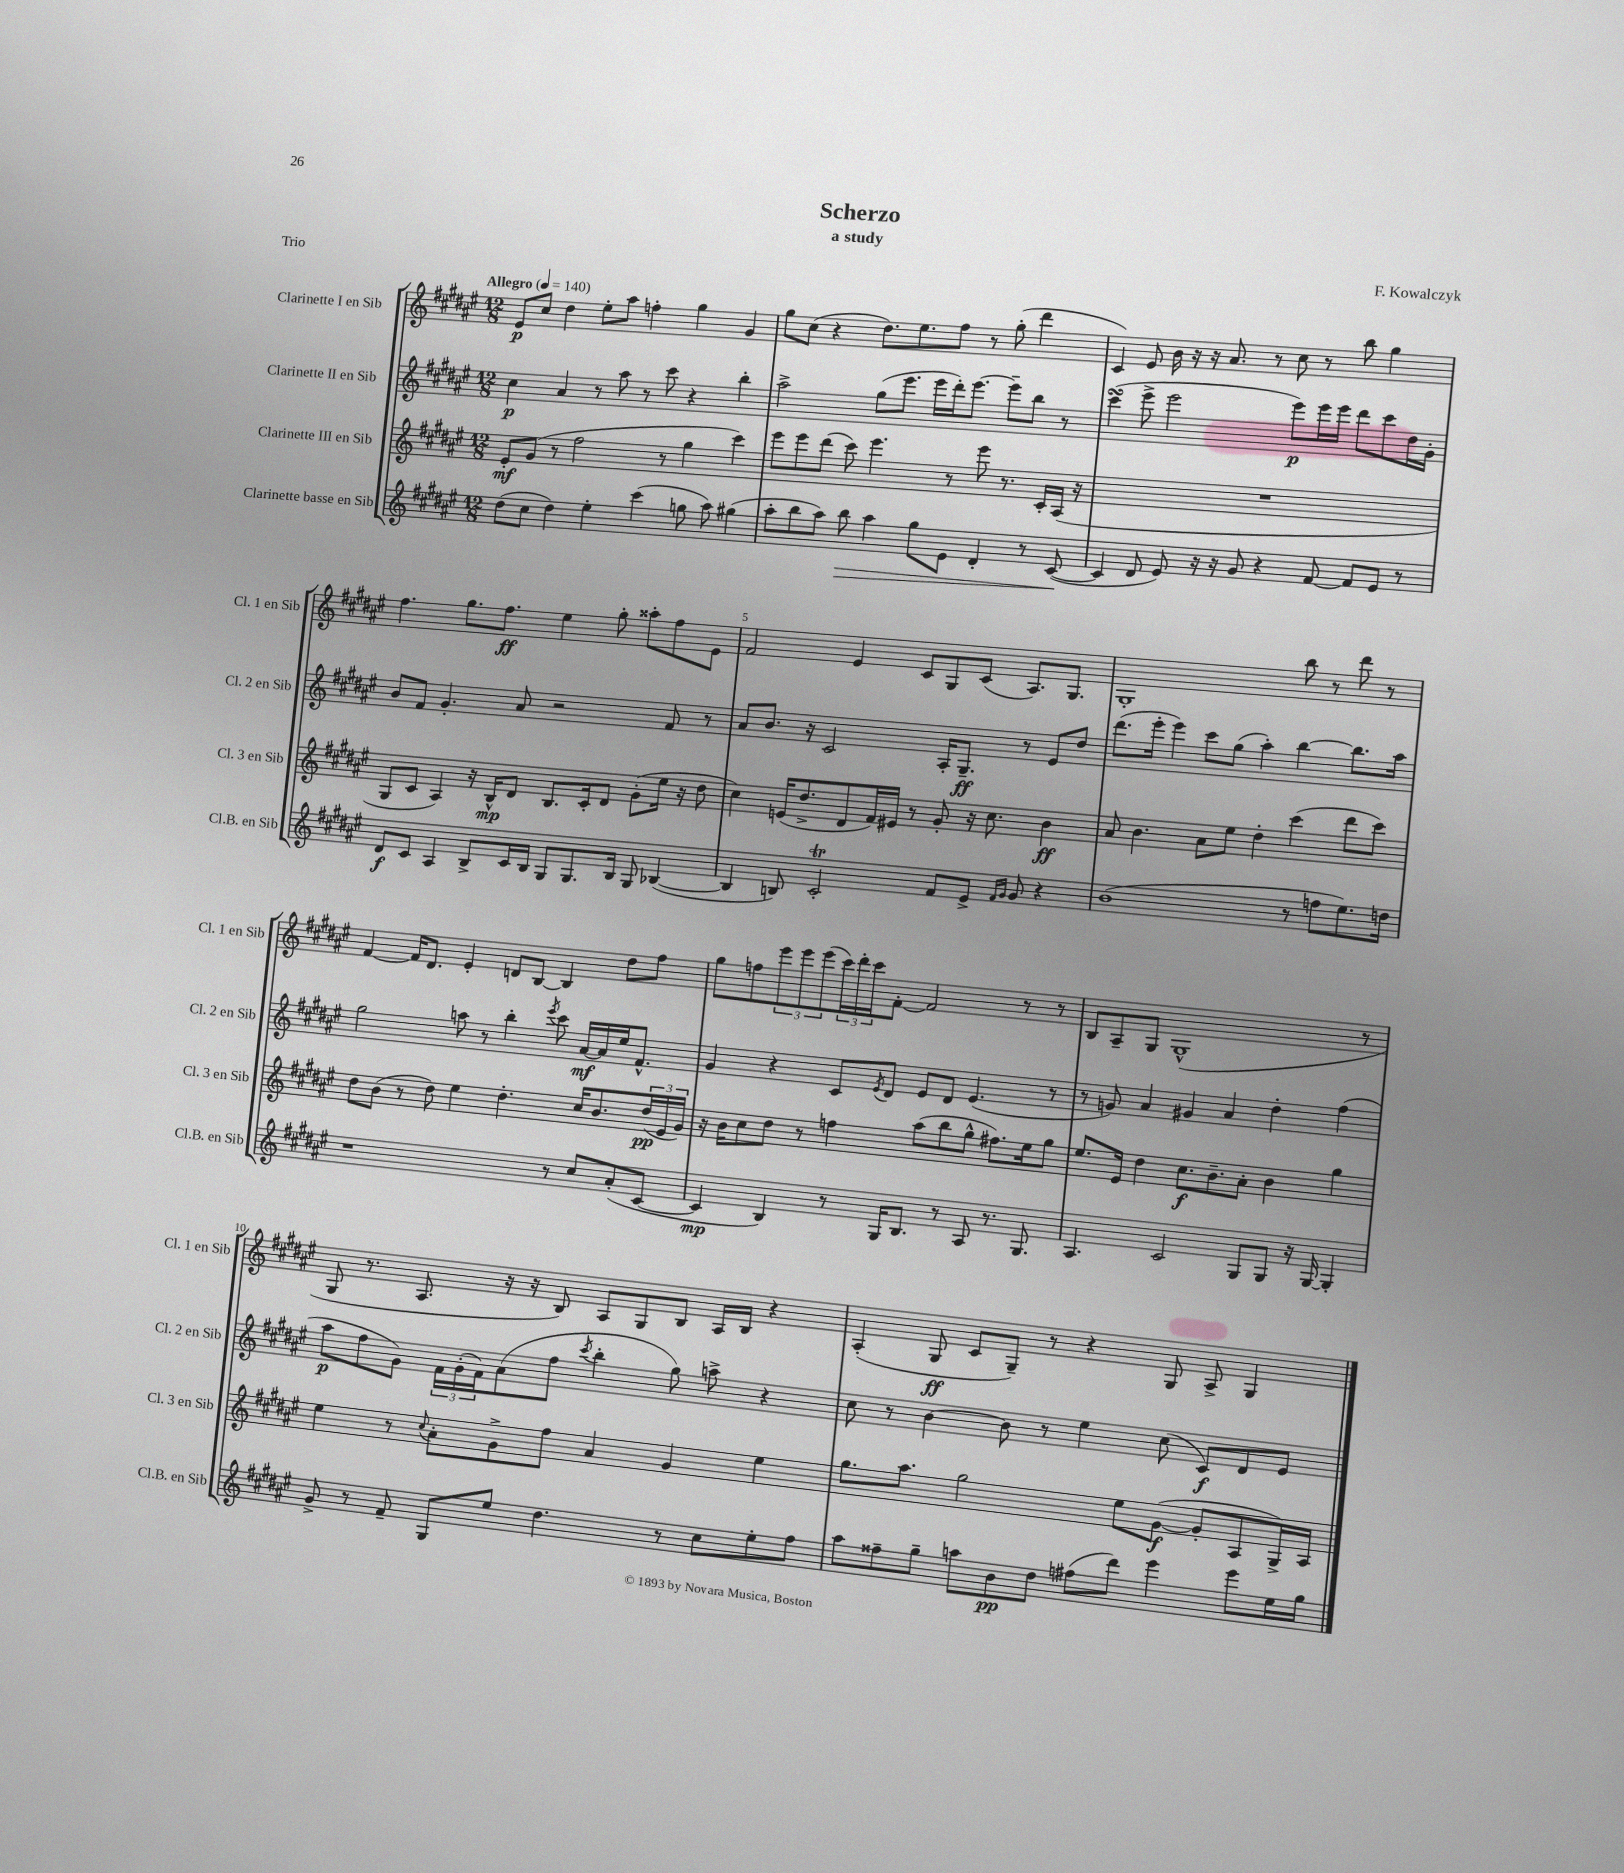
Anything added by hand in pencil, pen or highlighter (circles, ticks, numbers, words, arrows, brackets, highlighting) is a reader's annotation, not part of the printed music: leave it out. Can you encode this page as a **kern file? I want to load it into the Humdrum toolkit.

**kern	**dynam	**kern	**dynam	**kern	**dynam	**kern	**dynam
*part4	*part4	*part3	*part3	*part2	*part2	*part1	*part1
*staff4	*staff4	*staff3	*staff3	*staff2	*staff2	*staff1	*staff1
*I"Clarinette basse en Sib	*	*I"Clarinette III en Sib	*	*I"Clarinette II en Sib	*	*I"Clarinette I en Sib	*
*I'Cl.B. en Sib	*	*I'Cl. 3 en Sib	*	*I'Cl. 2 en Sib	*	*I'Cl. 1 en Sib	*
*clefG2	*	*clefG2	*	*clefG2	*	*clefG2	*
*k[f#c#g#d#a#e#]	*	*k[f#c#g#d#a#e#]	*	*k[f#c#g#d#a#e#]	*	*k[f#c#g#d#a#e#]	*
*M12/8	*	*M12/8	*	*M12/8	*	*M12/8	*
*MM140	*	*MM140	*	*MM140	*	*MM140	*
=1	=1	=1	=1	=1	=1	=1	=1
!	!	!	!	!	!	!LO:TX:a:B:t=Allegro	!
(8dd#\L	.	8e#'/L	mf	4cc#\	p	8e#/L	p
8cc#\J	.	(8g#/J	.	.	.	8cc#/J	.
4dd#\)	.	8r	.	4a#/	.	4dd#\	.
.	.	2ff#\	.	.	.	.	.
4ee#'\	.	.	.	8r	.	8ee#'\L	.
.	.	.	.	8aa#\	.	8aa#\J	.
(4ccc#\	.	.	.	8r	.	4ffn'\	.
.	.	8r	.	8ccc#\	.	.	.
8ggn\	.	4gg#\	.	4r	.	4gg#\	.
8aa#\)	.	.	.	.	.	.	.
(4gg#X\	.	4ccc#\)	.	4bb'\	.	4g#/	.
=2	=2	=2	=2	=2	=2	=2	=2
8aa#'\L	.	8eee#\L	.	2aa#^\	.	8gg#\L	.
8bb\	.	8eee#\	.	.	.	(8cc#\J	.
8aa#\J)	.	(8ddd#\J	.	.	.	4r	.
!	!LO:HP:b	!	!	!	!	!	!
8bb\	>	8ccc#\)	.	.	.	.	.
4aa#\	.	4.eee#\	.	(8gg#\L	.	8.dd#\L)	.
.	.	.	.	8.eee#\J	.	.	.
.	.	.	.	.	.	8.ee#\	.
8gg#\L	.	.	.	.	.	.	.
.	.	.	.	16eee#\LL	.	.	.
8e#\J	.	8r	.	16ddd#'\J)	.	8ff#\J	.
.	.	.	.	[8.eee#\J	.	.	.
4d#'/	.	8eee#\	.	.	.	8r	.
.	.	8.r	.	8eee#~\L]	.	(8gg#'\	.
8r	.	.	.	8bb\J	.	4ddd#\	.
.	.	16c#'/LL	.	.	.	.	.
([8c#/	.	(16A#/JJ	.	8r	.	.	.
.	.	16r	.	.	.	.	.
.	]	.	.	.	.	.	.
=3	=3	=3	=3	=3	=3	=3	=3
4c#/]	.	1.r	.	(4ccc#sSSS\	.	4c#/)	.
8d#/	.	.	.	8eee#^\	.	8e#/	.
8e#/)	.	.	.	2eee#\	.	16b\	.
.	.	.	.	.	.	16r	.
16r	.	.	.	.	.	16r	.
16r	.	.	.	.	.	8.a#/	.
8g#/	.	.	.	.	.	.	.
4r	.	.	.	.	.	8r	.
.	.	.	.	8eee#\L)	p	8cc#\	.
[8f#/	.	.	.	16eee#\L	.	8r	.
.	.	.	.	16eee#\JJ	.	.	.
8f#/L]	.	.	.	8ddd#\L	.	8bb\	.
8e#/J	.	.	.	8ccc#\	.	4gg#\	.
8r	.	.	.	16dd#\L	.	.	.
.	.	.	.	16g#'\JJ	.	.	.
!!LO:LB:g=z
=4	=4	=4	=4	=4	=4	=4	=4
8d#/L	f	8G#/L	.	8b/L	.	4.ff#\	.
8c#/J	.	8c#/J	.	8f#/J	.	.	.
4A#/	.	4A#/)	.	4.g#'/	.	.	.
.	.	.	.	.	.	8.gg#\L	.
8B^/L	.	16r	.	.	.	.	.
.	.	16B^^/KL	mp	.	.	8.ff#\J	ff
16c#/L	.	8d#/J	.	8a#/	.	.	.
16B/JJ	.	.	.	.	.	.	.
8G#/L	.	8.B/L	.	2r	.	4ee#\	.
8.G#/	.	.	.	.	.	.	.
.	.	16c#'/k	.	.	.	.	.
.	.	8d#/J	.	.	.	8gg#'\	.
16B/Jk	.	.	.	.	.	.	.
8G#/	.	(8g#'\L	.	.	.	8aa##X'\L	.
([4B-X/	.	16ee#\Jk	.	8f#/	.	8ff#\	.
.	.	16r	.	.	.	.	.
.	.	8dd#\	.	8r	.	8e#\J	.
=5	=5	=5	=5	=5	=5	=5	=5
4B-/]	.	4cc#\)	.	8a#/L	.	2f#/	.
.	.	.	.	8.b/J	.	.	.
8Bn/)	.	(16en/KL	.	.	.	.	.
.	.	8.dd#^/	.	16r	.	.	.
2c#T'/	.	.	.	2c#/	.	.	.
.	.	8d#/	.	.	.	4e#/	.
.	.	16f#/L)	.	.	.	.	.
.	.	16e#X/JJ	.	.	.	.	.
.	.	8r	.	.	.	8c#/L	.
8f#/L	.	8g#'/	.	16A#'/KL	.	8G#/	.
.	.	.	.	8.G#~/J	ff	.	.
8e#^/J	.	16r	.	.	.	(8c#/J	.
.	.	8.cc#\	.	.	.	.	.
16qqf#/LL	.	.	.	.	.	.	.
16qqg#/JJ	.	.	.	.	.	.	.
8g#/	.	.	.	8r	.	8.A#/L)	.
4r	.	4b\	ff	8e#/L	.	.	.
.	.	.	.	.	.	8.G#/J	.
.	.	.	.	8dd#/J	.	.	.
=6	=6	=6	=6	=6	=6	=6	=6
(1b	.	8a#/	.	(8.ddd#\L	.	1G#'	.
.	.	4.b\	.	.	.	.	.
.	.	.	.	16eee#'\Jk	.	.	.
.	.	.	.	4eee#\)	.	.	.
.	.	8a#\L	.	8ccc#\L	.	.	.
.	.	8ee#\J	.	(8gg#\J	.	.	.
.	.	4dd#'\	.	4aa#'\)	.	.	.
8r	.	(4ccc#\	.	[4bb\	.	8bb\	.
8ffn\L	.	.	.	.	.	8r	.
8.ee#\)	.	8ddd#\L	.	8.bb\L]	.	8ddd#\	.
.	.	8ccc#\J)	.	.	.	8r	.
16ddn\Jk	.	.	.	16aa#\Jk	.	.	.
!!LO:LB:g=z
=7	=7	=7	=7	=7	=7	=7	=7
1r	.	8dd#\L	.	2gg#\	.	[4f#/	.
.	.	(8b\J	.	.	.	.	.
.	.	8r	.	.	.	16f#/KL]	.
.	.	.	.	.	.	8.d#/J	.
.	.	8dd#\)	.	.	.	.	.
.	.	4ee#\	.	8aan\	.	4e#'/	.
.	.	.	.	8r	.	.	.
.	.	4.dd#'\	.	4bb'\	.	8dn/L	.
.	.	.	.	.	.	[8B/J	.
.	.	.	.	8qeee#/	.	.	.
8r	.	.	.	8ccc#\	.	4B/]	.
8cc#/L	.	16cc#/KL	.	[16a#/LL	mf	.	.
.	.	8.b/	.	16a#/]	.	.	.
(8a#'/	.	.	.	16ee#/J	.	8dd#\L	.
.	.	.	.	8.f#^^/J	.	.	.
[8c#/J	.	(24dd#/L	pp	.	.	8ff#\J	.
.	.	24e#/	.	.	.	.	.
.	.	24g#/JJ)	.	.	.	.	.
=8	=8	=8	=8	=8	=8	=8	=8
4c#/]	mp	16r	.	4g#/	.	8gg#\L	.
.	.	16b\KL	.	.	.	.	.
.	.	8cc#\	.	.	.	8ffn\	.
4B/)	.	8dd#\J	.	4r	.	12eee#\	.
.	.	.	.	.	.	12eee#\	.
.	.	8r	.	.	.	.	.
.	.	.	.	.	.	(12eee#\	.
8r	.	4ffn\	.	8c#/L	.	24ccc#\L)	.
.	.	.	.	.	.	24ddd#'\	.
.	.	.	.	.	.	24ccc#\J	.
.	.	.	.	8qe#/	.	.	.
16G#/KL	.	.	.	8d#/J	.	[8f#'\J	.
8.B/J	.	.	.	.	.	.	.
.	.	(8aa#\L	.	8e#/L	.	2f#/]	.
8r	.	8bb\	.	8d#/J	.	.	.
8A#/	.	8gg#^^\J	.	(4.e#/	.	.	.
8.r	.	8.ff#X\L)	.	.	.	.	.
.	.	.	.	.	.	8r	.
8.G#/	.	16ee#\k	.	.	.	.	.
.	.	8gg#\J	.	8r	.	8r	.
=9	=9	=9	=9	=9	=9	=9	=9
4.A#/	.	8.ee#/L	.	8r	.	8B/L	.
.	.	.	.	8gn/)	.	8A#~/	.
.	.	16e#/Jk	.	.	.	.	.
.	.	4dd#\	.	4a#/	.	8G#/J	.
2c#/	.	.	.	.	.	(1G#^^	.
.	.	8.cc#\L	f	4g#X/	.	.	.
.	.	8.b~\	.	.	.	.	.
.	.	.	.	4a#/	.	.	.
8G#/L	.	8a#'\J	.	.	.	.	.
8G#/J	.	4b\	.	4dd#'\	.	.	.
16r	.	.	.	.	.	.	.
[16G#/	.	.	.	.	.	.	.
4G#'/]	.	4gg#\	.	(4ff#\	.	.	.
.	.	.	.	.	.	8r	.
!!LO:LB:g=z
=10	=10	=10	=10	=10	=10	=10	=10
8g#^/	.	4ee#\	.	8aa#\L	p	8G#/	.
8r	.	.	.	8ff#\	.	8.r	.
8f#~/	.	8r	.	8g#\J)	.	.	.
.	.	.	.	.	.	8.A#/	.
.	.	8qqcc#/	.	.	.	.	.
8G#/L	.	8a#'\L	.	24f#\LL	.	.	.
.	.	.	.	(24g#'\	.	.	.
.	.	.	.	24f#\J)	.	.	.
8ee#/J	.	8g#^\	.	(8a#\	.	16r	.
.	.	.	.	.	.	16r	.
4.dd#\	.	8ff#\J	.	8ff#\J	.	8B/)	.
.	.	.	.	8qccc#/	.	.	.
.	.	4a#/	.	4bb'\	.	8A#/L	.
.	.	.	.	.	.	8G#/	.
8r	.	4g#/	.	8gg#\)	.	8B/J	.
8cc#\L	.	.	.	8aan^\	.	16A#/LL	.
.	.	.	.	.	.	16B/JJ	.
8ee#'\	.	4ee#\	.	4r	.	4r	.
8ff#\J	.	.	.	.	.	.	.
=11	=11	=11	=11	=11	=11	=11	=11
8aa#\L	.	8.gg#\L	.	8cc#\	.	(4A#'/	.
8ff##X~\	.	.	.	8r	.	.	.
.	.	8.aa#\J	.	.	.	.	.
8gg#~\J	.	.	.	[4b\	.	8G#/	ff
8aan\L	.	2gg#\	.	.	.	8c#/L	.
8b\	pp	.	.	8b\]	.	8G#~/J)	.
8dd#\J	.	.	.	8r	.	8r	.
(8ff#X\L	.	.	.	4ee#\	.	4r	.
8ddd#\J)	.	8ee#\L	.	.	.	.	.
4eee#\	.	([8g#\J	f	(8cc#\	.	8G#/	.
.	.	8g#'/L]	.	8c#/L)	f	8A#^/	.
8eee#\L	.	8A#/	.	8d#/	.	4G#/	.
16ee#\L	.	16G#^/L)	.	8e#/J	.	.	.
16gg#\JJ	.	16A#/JJ	.	.	.	.	.
==	==	==	==	==	==	==	==
*-	*-	*-	*-	*-	*-	*-	*-
